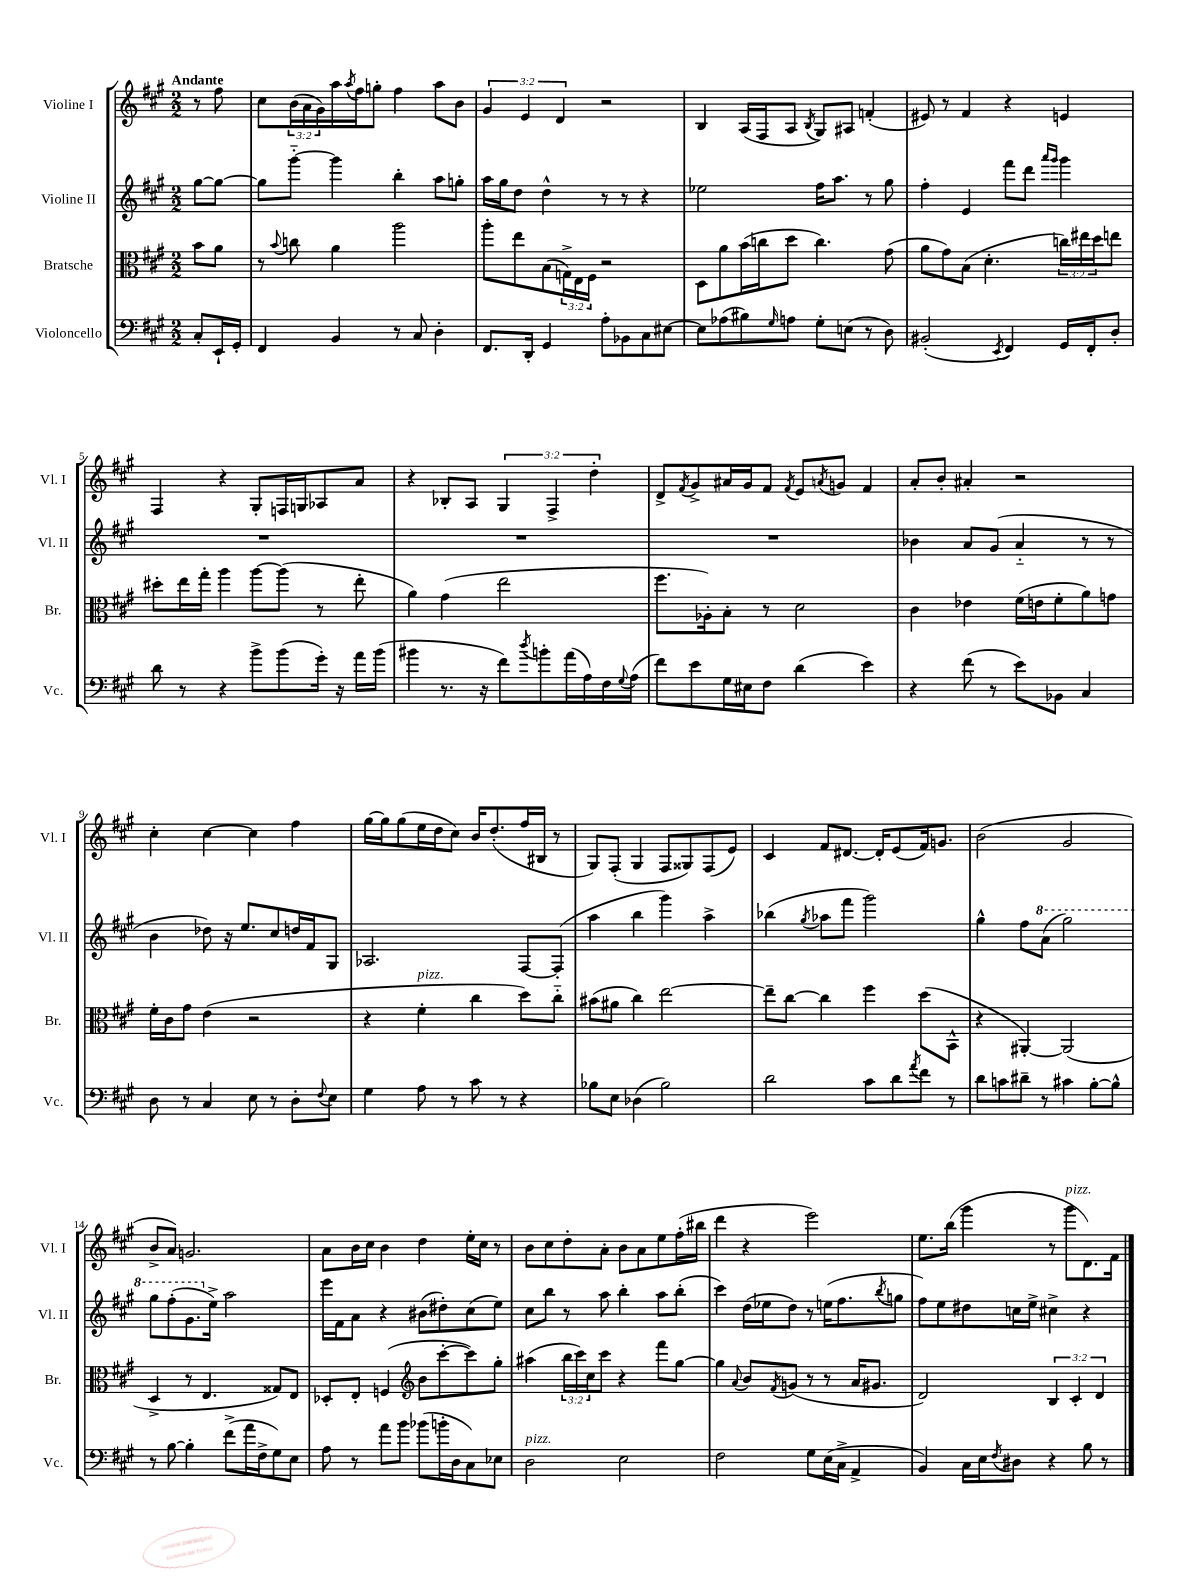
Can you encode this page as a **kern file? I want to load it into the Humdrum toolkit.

**kern	**kern	**kern	**kern
*staff4	*staff3	*staff2	*staff1
*clefF4	*clefC3	*clefG2	*clefG2
*k[f#c#g#]	*k[f#c#g#]	*k[f#c#g#]	*k[f#c#g#]
*M2/2	*M2/2	*M2/2	*M2/2
8C#'/L	8b\L	[8gg#\L	8r
16EE`/L	8a\J	8gg#\_J	8ff#\
16GG#'/JJ	.	.	.
=	=	=	=
4FF#/	8r	8gg#\]L	8cc#\L
.	8qqb/	.	.
.	8cc\	[8ggg#'~\J	(24b\L
.	.	.	24a\
.	.	.	24g#\)
4BB/	4a\	4ggg#\]	16aa\
.	.	.	8qaa/
.	.	.	16ff#\J
.	.	.	8gg'\J
8r	2aa\	4bb'\	4ff#\
8C#/	.	.	.
4D'\	.	8aa\L	8aa\L
.	.	8gg'\J	8b\J
=	=	=	=
8.FF#/L	8aa'\L	16aa\LL	6g#/
.	.	16gg#\J	.
.	8ee\	8dd\J	.
.	.	.	6e/
16DD'/Jk	.	.	.
4GG#/	(8B\	4dd^^\	.
.	.	.	6d/
.	24G^\L)	.	.
.	24E\	.	.
.	24F#\JJ	.	.
8A'\L	2r	8r	2r
8BB-\	.	8r	.
8C#\	.	4r	.
[8E#\J	.	.	.
=	=	=	=
8E#\]L	8D\L	2ee-\	4B/
(8A-\	8a\	.	.
8B#\)	(16b\L	.	(16A/LL
.	16cc\J	.	16F#/J
16qqG#/	.	.	.
8A\J	8dd\J	.	8A/J
.	.	.	8qB/
8G#'\L	4.cc\)	16ff#\LK	8G#/L)
.	.	8.aa\J	.
(8E\J	.	.	8A#/J
8r	.	8r	(4f'/
8D\)	(8g#\	8gg#\	.
=	=	=	=
(2BB#'/	8a\L	4ff#'\	8e#/)
.	8g#\)	.	8r
.	(8B\J	4e/	4f#/
.	4.d'\	.	.
8qEE/	.	.	.
4FF#/)	.	8fff#\L	4r
.	.	8ddd\J	.
.	.	16qqaaa/LL	.
.	.	16qqggg#/JJ	.
16GG#/LL	24cc\LL)	4ggg#\	4e/
.	24ee#\	.	.
16FF#'/J	.	.	.
.	24dd\J	.	.
8D'/J	8ee\J	.	.
=	=	=	=
8d\	8dd#'\L	1r	4F#/
8r	16ee\L	.	.
.	16gg#'\JJ	.	.
4r	4aa\	.	4r
8b^\L	[8aa\L	.	8G#'/L
(8b\	(8aa\]J	.	16F/L
.	.	.	16G/J
16g#'\Jk)	8r	.	8A-/
16r	.	.	.
16a\LL	8ee'\	.	8a/J
(16b\JJ	.	.	.
=	=	=	=
4b#\	4a\)	1r	4r
8.r	(4g#\	.	8B-'/L
.	.	.	8A/J
16r	.	.	.
8f#\L)	2ee\	.	6G#/
8qdd/	.	.	.
8b'\	.	.	.
.	.	.	6F#^/
(16a\L	.	.	.
16A\)	.	.	.
.	.	.	6dd'\
16F#\	.	.	.
8qqG#/	.	.	.
(16A\JJ	.	.	.
=	=	=	=
8f#\L)	8.ff#\L	1r	8d^/L
.	.	.	8qf#/
8e\	.	.	8g#^/
.	16A-'\k)	.	.
16G#\L	8B'\J	.	16a#/L
16E#\J	.	.	16g#/J
8F#\J	8r	.	8f#/J
.	.	.	8qf#/
(4d\	2d\	.	8e/L
.	.	.	8qa/
.	.	.	8g/J
4e\)	.	.	4f#/
=	=	=	=
4r	4c#\	4b-\	8a'/L
.	.	.	8b'/J
(8f#\	4e-\	8a/L	4a#'/
8r	.	(8g#/J	.
8e\L)	(16f#\LL	4a'~/	2r
.	16e\J	.	.
8BB-\J	8f#'\	.	.
4C#/	8a\)	8r	.
.	8g\J	8r	.
=	=	=	=
8D\	16f#'\LL	4b\	4cc#'\
.	16c#\J	.	.
8r	8g#\J	.	.
4C#/	(4e\	8dd-\)	[4cc#\
.	.	16r	.
.	.	8.ee/L	.
8E\	2r	.	4cc#\]
8r	.	8cc#/	.
8D'\L	.	16dd/L	4ff#\
.	.	16f#/J	.
8qqF#/	.	.	.
8E\J	.	8G#/J	.
=	=	=	=
4G#\	4r	2.A-/	[16gg#\LL
.	.	.	16gg#\]J
.	.	.	(8gg#\
8A\	4f#'\	.	16ee\L
.	.	.	16dd\J
8r	.	.	8cc#\J)
8c#\	4cc#\	.	16b/LK
.	.	.	(8.dd'/
8r	.	.	.
4r	8dd\L)	[8F#/L	16ff#/L
.	.	.	16B#/JJ
.	8cc#'~\J	(8F#'/]J	8r
=	=	=	=
8B-\L	(8b#\L	4aa\	8G#/L)
8E\J	8a#\J	.	(8F#'/J
(4D-\	4cc#\)	4bb\	4G#/
2B-\)	[2ee\	4ggg#\)	8F#/L
.	.	.	8G##/)
.	.	4aa^\	(8F#/
.	.	.	8e/J)
=	=	=	=
2d\	8ee~\]L	(4bb-\	4c#/
.	[8cc#\J	.	.
.	.	8qgg#/	.
.	4cc#\]	8aa-\L	8f#/L
.	.	8fff#\J	[8.d#/J
8c#\L	4ff#\	2ggg#\)	.
.	.	.	16d#'/]LK
8d\	.	.	(8e/
8qa/	.	.	.
8f#\J	(8dd\L	.	16f#/k)
.	.	.	8.g/J
8r	8BB^^\J	.	.
=	=	=	=
8d\L	4r	4gg#^^\	(2b\
8c\	.	.	.
8d#~\J	[4AA#'/)	8ff#\L	.
8r	.	(8aa\J	.
4c#\	(2AA#/]	2ggg#\)	2g#/
[8B'\L	.	.	.
8B^^\]J	.	.	.
=	=	=	=
8r	4D^/	8ggg#\L	8b^/L
[8B\	.	(8fff#'\	8a/J)
4B'\]	8r	8.gg#\	2.g/
.	4.E/	.	.
.	.	16ee^\Jk)	.
(8f#^\L	.	2aa\	.
16a\L	.	.	.
16F#^\J	.	.	.
8G#\)	8G##/L)	.	.
8E\J	8E/J	.	.
=	=	=	=
8A\	8D-'/L	16eee\LL	8a\L
.	.	16f#\J	.
8r	8E'/J	8a\J	16b\L
.	.	.	16cc#\JJ
8a\L	(4F/	4r	4b\
8b\J	.	.	.
*	*clefG2	*	*
(8b-\L	8b\L	(8b#\L	4dd\
16b'\L	[8ccc#'\	8dd#'\)	.
16D\J	.	.	.
8C#\)	8ccc#\])	(8cc#\	16ee'\LL
.	.	.	16cc#\JJ
8E-\J	8gg#'\J	8ee\J)	8r
=	=	=	=
2D\	(4aa#\	8cc#\L	8b\L
.	.	8bb\J	8cc#\
.	24bb\LL	8r	8dd'\
.	24ccc#\)	.	.
.	24cc#\J	.	.
.	8ccc#\J	8aa\	8a'\J
2E\	4r	4bb'\	8b\L
.	.	.	8a\
.	8fff#\L	8aa\L	8ee\
.	[8gg#\J	(8bb'\J	(16ff#'\L
.	.	.	16bb#\JJ
=	=	=	=
2F#\	4gg#\]	4ccc#\)	4ddd\
.	8qqa/	.	.
.	8b/L	(16dd\LL	4r
.	.	16ee-\J	.
.	8qf#/	.	.
.	(8g/J	8dd\J)	.
8G#\L	8r	8r	2eee\)
(16E\L	8r	(16ee\LK	.
16C#^\JJ	.	8.ff#\	.
4AA^/	16a/LK	.	.
.	8.g#/J	.	.
.	.	8qbb/	.
.	.	8gg\J	.
=	=	=	=
4BB/)	2d/)	8ff#\L)	8.ee\L
.	.	8ee\	.
.	.	.	(16bb\Jk
16C#\LL	.	8dd#\	4ggg#\
16E\J	.	.	.
8qF#/	.	.	.
8D#\J	.	16cc\L	.
.	.	16ee^\JJ	.
4r	6B/	4cc#^\	8r
.	.	.	8ggg#\L
.	6c#'/	.	.
8B\	.	4r	8.d\)
.	6d/	.	.
8r	.	.	.
.	.	.	16f#\Jk
==	==	==	==
*-	*-	*-	*-
